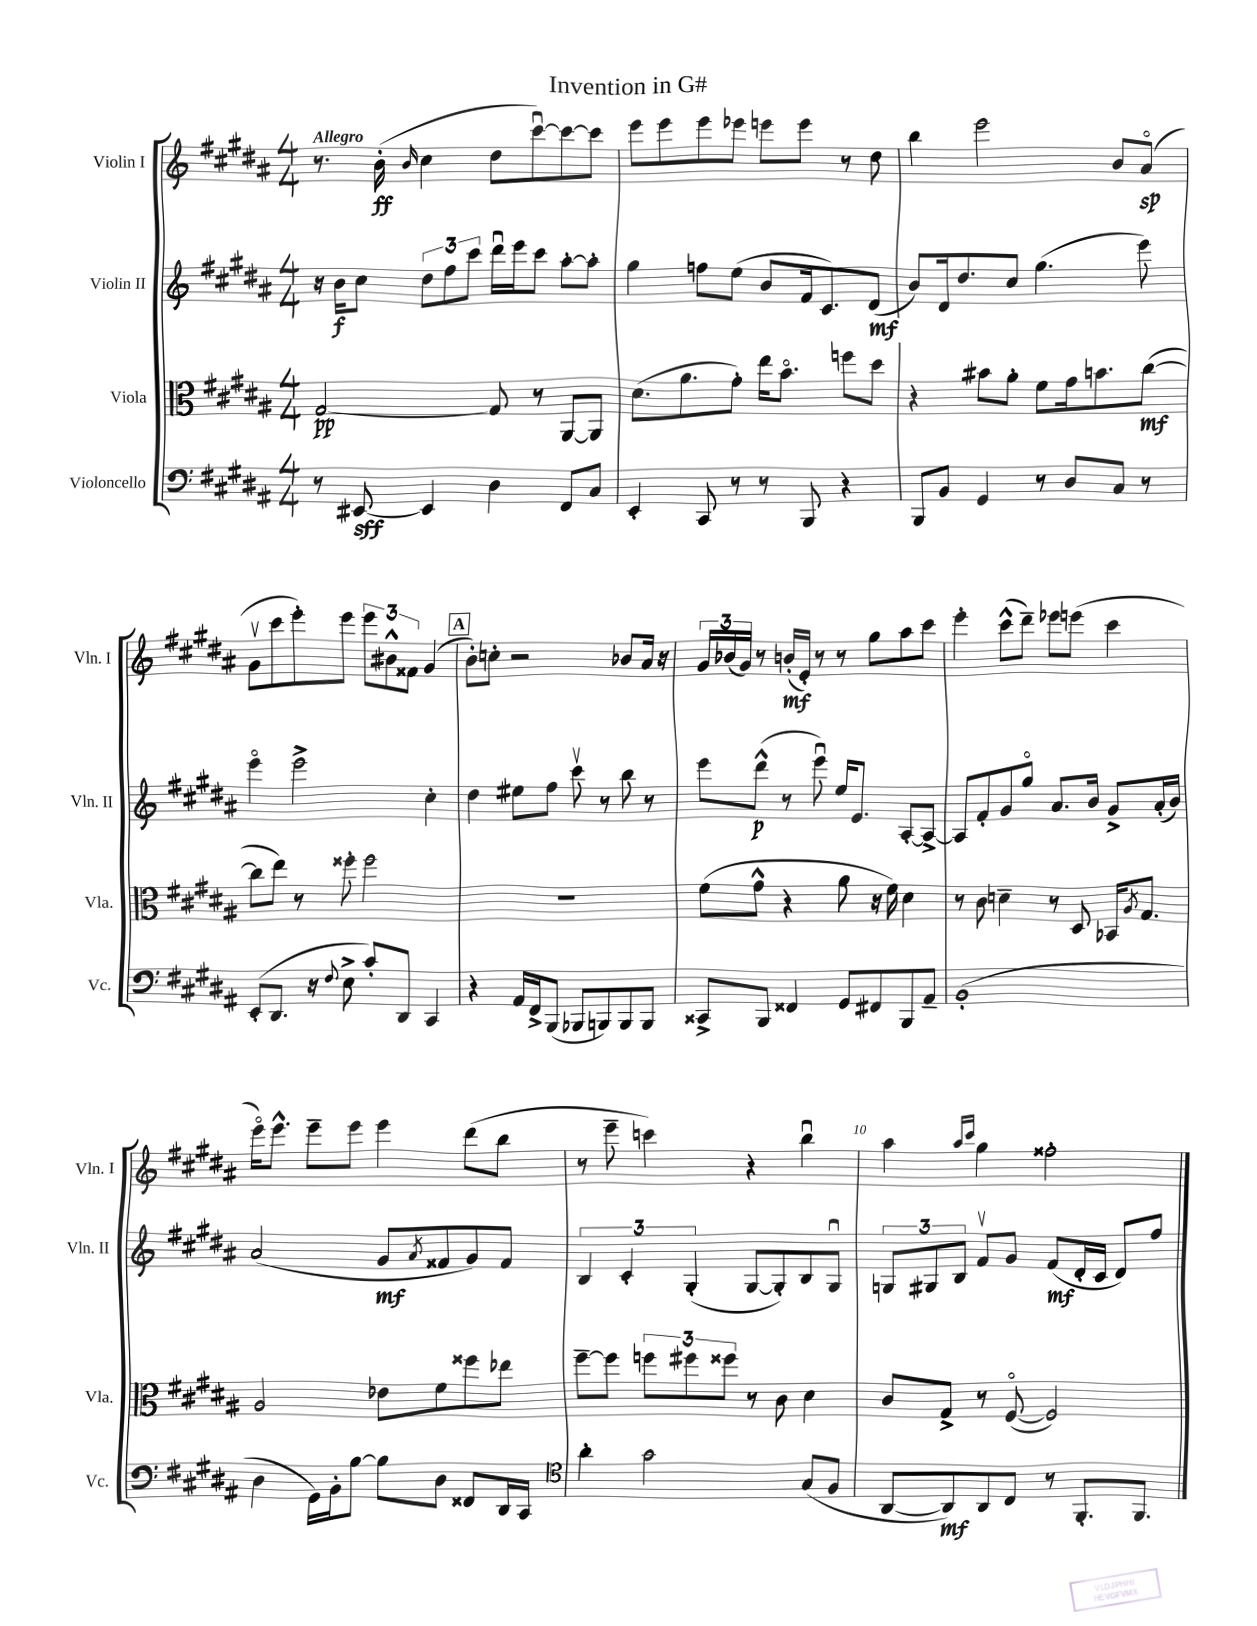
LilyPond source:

\header { title = "Invention in G#" }
<<
\new StaffGroup <<
\new Staff = "s0" \with { instrumentName = "Violin I" shortInstrumentName = "Vln. I" } {
    \clef treble \key b \major \numericTimeSignature \time 4/4 \tempo "Allegro"
    r8. b'16-.\ff( \grace { b'16 } cis''4 dis''8 cis'''8~\downbow) cis'''8~ cis'''8 |
    e'''8 e'''8 e'''8 ees'''8 e'''8 e'''8 r8 dis''8 |
    b''4 e'''2 b'8 ais'8\flageolet\sp( |
    gis'8\upbow cis'''8 e'''8-.) e'''8 \tuplet 3/2 { e'''8 bis'8-^ fisis'8 } gis'4( |
    \mark \markup { \box "A" } b'8-.) c''8-. r2 bes'8 ais'16 r16 |
    \tuplet 3/2 { gis'16 bes'16( gis'16) } r8 b'16-.\mf( e'16-.) r8 r8 gis''8 ais''8 cis'''8 |
    e'''4-. cis'''8-^( dis'''8--) ees'''8 e'''8( cis'''4 |
    e'''16\flageolet) e'''8.-^ e'''8-- e'''8 e'''4 dis'''8( b''8 |
    r8 e'''8-- c'''4) r4 b''4\downbow |
    ais''4 \grace { ais''16 cis'''16 } gis''4 fisis''2-. \bar "|." |
}
\new Staff = "s1" \with { instrumentName = "Violin II" shortInstrumentName = "Vln. II" } {
    \clef treble \key b \major \numericTimeSignature \time 4/4
    r16 b'16\f cis''8 \tuplet 3/2 { dis''8 fis''8 cis'''8 } dis'''16\downbow e'''16 cis'''8 ais''8~-. ais''8-. |
    gis''4 f''8 e''8( b'8 fis'16 cis'8.) dis'8\mf( |
    b'8) dis'16 dis''8. cis''8 gis''4.( e'''8) |
    e'''4\flageolet e'''2-> cis''4-. |
    \mark \markup { \box "A" } dis''4 eis''8 fis''8 cis'''8\upbow r8 b''8 r8 |
    e'''8 dis'''8-^\p( r8 e'''8\downbow) e''16 e'8. ais8~-. ais8~-> |
    ais8 fis'8-. gis'8 gis''8\flageolet ais'8. b'16 gis'8-> ais'16-.( b'16) |
    ais'2( gis'8\mf \acciaccatura { ais'8 } fisis'8 gis'8) fisis'8 |
    \tuplet 3/2 { b4 cis'4-. gis4-.( } gis8~ gis8-.) b8 gis8\downbow |
    \tuplet 3/2 { g8 gis8 b8 } fis'8\upbow gis'8 fis'8\mf( dis'16-. cis'16 dis'8) fis''8 \bar "|." |
}
\new Staff = "s2" \with { instrumentName = "Viola" shortInstrumentName = "Vla." } {
    \clef alto \key b \major \numericTimeSignature \time 4/4
    gis2~\pp gis8 r8 ais,8~ ais,8 |
    dis'8.( ais'8. gis'8-.) e''16 b'8.\flageolet f''8 dis''8 |
    r4 bis'8 ais'8-. fis'8 gis'16 b'8. cis''8~\mf( |
    cis''8 e''8) r8 fisis''8-. fisis''2 |
    \mark \markup { \box "A" } R1 |
    fis'8( gis'8-^ r4 ais'8 r16 fis'16) dis'4 |
    r8 cis'8 d'4-- r8 dis8 bes,16 \acciaccatura { ais8 } gis8. |
    ais2 ees'8 fis'8 fisis''8 ees''8 |
    fis''8~-- fis''8 \tuplet 3/2 { f''8 fis''8 fisis''8 } r8 cis'8 dis'4 |
    cis'8 gis8-> r8 fis8~\flageolet( fis2) \bar "|." |
}
\new Staff = "s3" \with { instrumentName = "Violoncello" shortInstrumentName = "Vc." } {
    \clef bass \key b \major \numericTimeSignature \time 4/4
    r8 eis,8~\sff eis,4 dis4 fis,8 cis8 |
    e,4-. cis,8 r8 r8 b,,8 r4 |
    b,,8 b,8 gis,4 r8 dis8 cis8 r8 |
    e,8-.( dis,8. r16 \appoggiatura { fis8 } e8-> cis'8-.) dis,8 cis,4 |
    \mark \markup { \box "A" } r4 ais,16 fis,16-> b,,8( bes,,8 b,,8) b,,8 b,,8 |
    cisis,8-> b,,8 fisis,4 gis,8 fis,8 b,,8 ais,8-- |
    b,1-.( |
    dis4 gis,16) b,16-. b8~ b8 dis8 fisis,8 dis,16 cis,16 |
    \clef tenor ais'4-. gis'2 gis8( fis8 |
    ais,8~ ais,8\mf) ais,8 cis8 r8 fis,8.-. fis,8. \bar "|." |
}
>>
>>
\layout { \context { \Score \override BarNumber.break-visibility = ##(#f #t #t) barNumberVisibility = #(every-nth-bar-number-visible 5) } }
